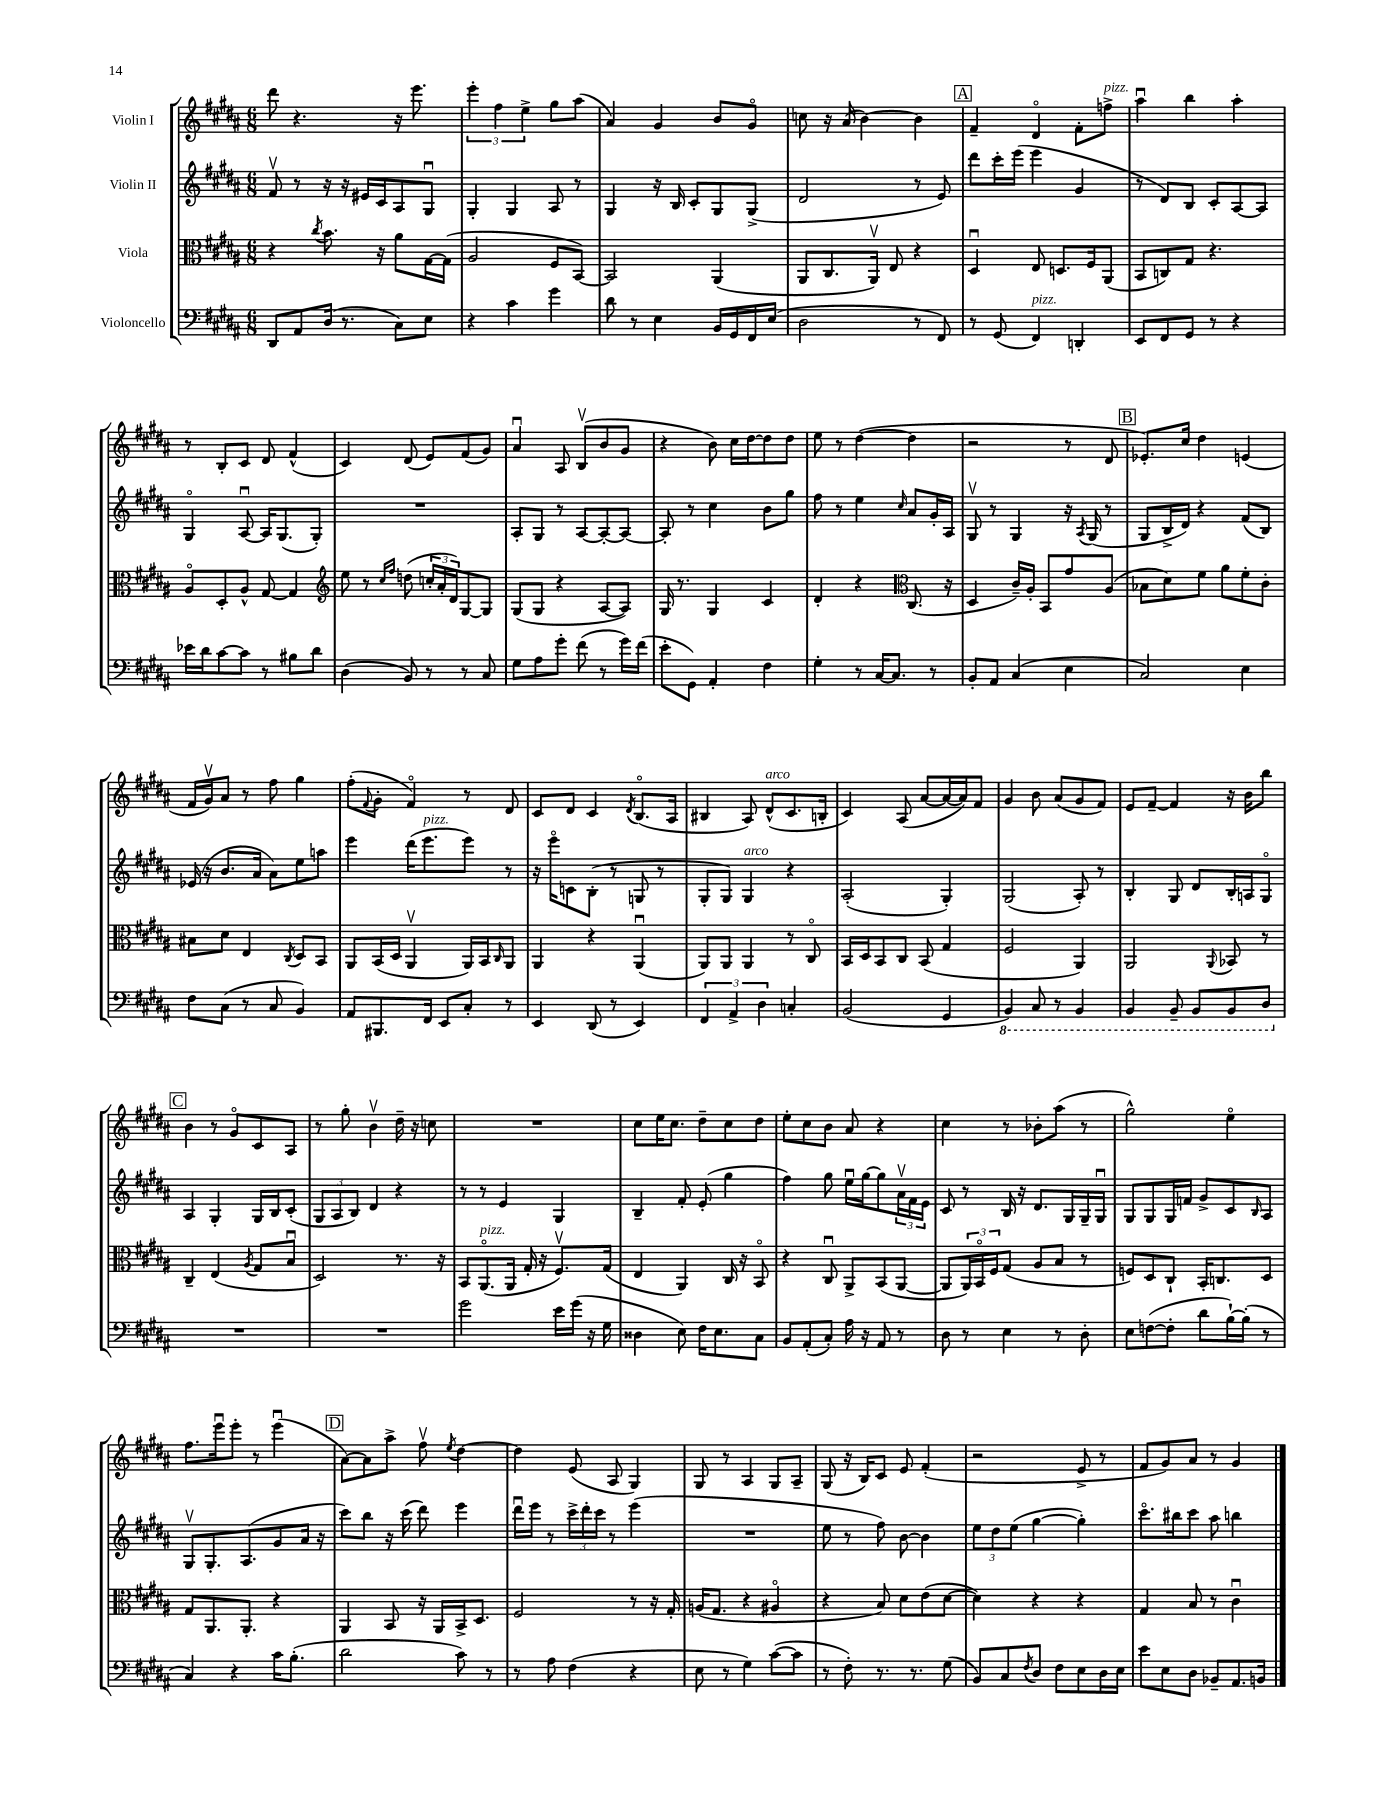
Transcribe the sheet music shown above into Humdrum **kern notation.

**kern	**kern	**kern	**kern
*part4	*part3	*part2	*part1
*staff4	*staff3	*staff2	*staff1
*I"Violoncello	*I"Viola	*I"Violin II	*I"Violin I
*clefF4	*clefC3	*clefG2	*clefG2
*k[f#c#g#d#a#]	*k[f#c#g#d#a#]	*k[f#c#g#d#a#]	*k[f#c#g#d#a#]
*M6/8	*M6/8	*M6/8	*M6/8
=1	=1	=1	=1
8DD#/L	4r	8f#v/	8ddd#\
8AA#/	.	8r	4.r
.	8qcc#/	.	.
(16D#/Jk	8.b\	16r	.
8.r	.	16r	.
.	.	16e#X/LL	.
.	16r	16c#/J	.
8C#\L)	8a#\L	8A#/	16r
.	.	.	8.eee\
8E\J	[16G#\L	8G#u/J	.
.	(16G#\JJ]	.	.
=2	=2	=2	=2
4r	2A#/	4G#'/	6eee'\
.	.	.	6ff#\
4c#\	.	4G#/	.
.	.	.	6ee^\
4g#\	8F#/L	8A#/	8gg#\L
.	[8BB/J)	8r	(8aa#\J
=3	=3	=3	=3
8d#\	2BB/]	4G#/	4a#/)
8r	.	.	.
4E\	.	16r	4g#/
.	.	16B/	.
.	.	8c#'/L	.
16BB/LL	(4AA#/	8G#/	8b/L
16GG#/	.	.	.
16FF#/	.	(8G#^/J	8g#/J
(16E/JJ	.	.	.
=4	=4	=4	=4
2D#\	8AA#/L	2d#/	8ccn\
.	8.C#/	.	16r
.	.	.	(16a#/
.	.	.	[4b\)
.	16AA#v/Jk)	.	.
.	8E/	.	.
8r	4r	8r	4b\]
8FF#/)	.	8e/)	.
!!LO:REH:place=s1:t=A
=5	=5	=5	=5
8r	4D#u/	8ddd#\L	4f#~/
(8GG#/	.	16ccc#'\L	.
.	.	(16eee\JJ	.
!LO:TX:a:i:t=pizz.	!	!	!
4FF#/)	8E/	4eee\	4d#/
.	8.Dn/L	.	.
4DDn'/	.	4g#/	8f#'\L
.	16F#/k	.	.
!	!	!	!LO:TX:a:i:t=pizz.
.	(8AA#/J	.	8ffn^\J
=6	=6	=6	=6
8EE/L	8BB/L	8r	4aa#u\
8FF#/	8Cn/)	8d#/L)	.
8GG#/J	8G#/J	8B/J	4bb\
8r	4.r	8c#'/L	.
4r	.	[8A#/	4aa#'\
.	.	8A#/J]	.
!!LO:LB:g=z
=7	=7	=7	=7
16e-X\LL	8A#/L	4G#/	8r
16d#\J	.	.	.
[8c#\	8D#'/	.	8B'/L
8c#\J]	8A#^^/J	[8A#u/	8c#/J
8r	[8G#/	16A#/KL]	8d#/
.	.	(8.G#/	.
8B#X\L	4G#/]	.	(4f#^^/
8d#\J	.	8G#'/J)	.
=8	=8	=8	=8
*	*clefG2	*	*
(4D#\	8ee\	2.r	4c#/)
.	8r	.	.
.	16qqcc#/LL	.	.
.	16qqff#/JJ	.	.
8BB/)	(8ddn\	.	(8d#/
8r	24ccn'/LL	.	8e/L)
.	24a#'/	.	.
.	24d#/J)	.	.
8r	[8G#/	.	(8f#/
8C#/	8G#/J]	.	8g#/J)
=9	=9	=9	=9
8G#\L	(8G#/L	8A#'/L	4a#u/
8A#\	8G#/J	8G#/J	.
8g#'\J	4r	8r	8A#/
(8f#\	.	[8A#/L	(8Bv/L
8r	[8A#/L	8A#'/_	8b/
16g#\LL)	8A#/J])	8A#/J_	8g#/J
(16f#\JJ	.	.	.
=10	=10	=10	=10
8e'\L	16G#/	8A#'/]	4r
.	8.r	.	.
8GG#\J)	.	8r	.
4AA#'/	4G#/	4cc#\	8b\)
.	.	.	16cc#\LL
.	.	.	[16dd#\J
4F#\	4c#/	8b\L	8dd#\]
.	.	8gg#\J	8dd#\J
=11	=11	=11	=11
4G#'\	4d#'/	8ff#\	8ee\
.	.	8r	8r
8r	4r	4ee\	([4dd#\
[16C#/KL	.	.	.
8.C#/J]	.	.	.
*	*clefC3	*	*
.	.	16qqcc#/	.
.	(8.C#/	8a#/L	4dd#\]
8r	.	16g#'/L	.
.	16r	16A#/JJ	.
=12	=12	=12	=12
8BB'/L	4D#/	8G#v/	2r
8AA#/J	.	8r	.
(4C#/	16c#~/LL)	4G#/	.
.	16A#'/JJ	.	.
.	8BB/L	.	.
4E\	8g#/	16r	8r
.	.	8qA#/	.
.	.	(16G#/	.
.	(8A#/J	8r	8d#/
!!LO:REH:place=s1:t=B
=13	=13	=13	=13
2C#/)	8B-X\L	8G#/L	8.e-X'/L)
.	8d#\)	16B^/L	.
.	.	16d#/JJ)	16cc#/Jk
.	8f#\J	4r	4dd#\
.	8a#\L	.	.
4E\	8f#'\	(8f#/L	(4en/
.	8c#'\J	8B/J)	.
!!LO:LB:g=z
=14	=14	=14	=14
8F#\L	8B#X\L	(16e-X/	16f#/LL
.	.	16r	16g#v/J)
(8C#\J	8d#\J	8.b/L	8a#/J
8r	4E/	.	8r
.	.	16a#/Jk	.
8C#/	.	8a#\L)	8ff#\
.	8qC#/	.	.
4BB/)	8D#/L	8ee\	4gg#\
.	8BB/J	8aan\J	.
=15	=15	=15	=15
8AA#/L	8AA#/L	4eee\	(8ff#'\L
.	.	.	8qqf#/
8.BBB#X/	(16BB/L	.	8g#'\J
.	16D#/JJ	.	.
.	4AA#v/	(16ddd#\KL	4f#/)
!	!	!LO:TX:a:i:t=pizz.	!
16FF#/Jk	.	8.eee\	.
8EE/L	.	.	.
8C#'/J	16AA#/LL)	8eee\J)	8r
.	16BB/J	.	.
.	16qqC#/	.	.
8r	8AA#/J	8r	8d#/
=16	=16	=16	=16
4EE/	4AA#/	16r	8c#/L
.	.	16eee\KL	.
.	.	8cn\	8d#/J
(8DD#/	4r	(8B'\J	4c#/
8r	.	8r	.
.	.	.	8qd#/
4EE/)	(4AA#u/	8Gn/	(8.B/L
.	.	8r	.
.	.	.	16A#/Jk
=17	=17	=17	=17
6FF#/	8AA#/L)	8G#'/L	4B#X/
.	8AA#/J	8G#/J)	.
6AA#^/	.	.	.
!	!	!LO:TX:a:i:t=arco	!
.	4AA#/	4G#/	8A#/)
6D#\	.	.	.
!	!	!	!LO:TX:a:i:t=arco
.	.	.	(8d#^^/L
4Cn'/	8r	4r	8.c#/
.	8C#/	.	.
.	.	.	16Bn'/Jk
=18	=18	=18	=18
(2BB/	16BB/LL	(2A#'/	4c#/)
.	16D#/J	.	.
.	8BB/	.	.
.	8C#/J	.	(8A#/
.	(8BB/	.	[8a#/L
4GG#/	4G#/	4G#'/)	16a#/L_
.	.	.	16a#/J])
.	.	.	8f#/J
=19	=19	=19	=19
*8ba	*	*	*
4BBB/)	2F#/	(2G#/	4g#/
8CC#/	.	.	8b\
8r	.	.	(8a#/L
4BBB/	4AA#/)	8A#'/)	8g#/
.	.	8r	8f#/J)
=20	=20	=20	=20
4BBB/	2AA#/	4B'/	8e/L
.	.	.	[8f#~/J
8BBB~/	.	8G#/	4f#/]
8BBB/L	.	8d#/L	.
.	8qqAA#/	.	.
8BBB/	8BB-X/	16B'/L	16r
.	.	16An/J	16b\KL
8DD#/J	8r	8G#/J	8bb\J
!!LO:LB:g=z
!!LO:REH:place=s1:t=C
=21	=21	=21	=21
*X8ba	*	*	*
2.r	4C#~/	4A#/	4b\
.	(4E/	4G#'/	8r
.	.	.	8g#/L
.	8qA#/	.	.
.	8G#/L	16G#/LL	8c#/
.	.	16B/J	.
.	8Bu/J	(8c#'/J	8A#/J
=22	=22	=22	=22
2.r	2D#/)	12G#/L	8r
.	.	12A#/	.
.	.	.	8gg#'\
.	.	12B/J)	.
.	.	4d#/	4bv\
.	8.r	4r	16dd#~\
.	.	.	16r
.	.	.	8ccn\
.	16r	.	.
=23	=23	=23	=23
2g#\	8BB/L	8r	2.r
!	!LO:TX:a:i:t=pizz.	!	!
.	(8.AA#/	8r	.
.	.	4e/	.
.	16AA#/Jk	.	.
.	16G#'/	.	.
.	16r	.	.
16e\LL	8.F#v/L)	4G#/	.
(16g#\JJ	.	.	.
16r	.	.	.
16G#\	(16G#/Jk	.	.
=24	=24	=24	=24
4D##X\	4E/	4B~/	8cc#\L
.	.	.	16ee\K
.	.	.	8.cc#\J
8E\)	4AA#/)	8f#'/	.
16F#\KL	.	(8e'/	8dd#~\L
8.E\	.	.	.
.	16C#/	4gg#\	8cc#\
.	16r	.	.
8C#\J	8BB/	.	8dd#\J
=25	=25	=25	=25
8BB/L	4r	4ff#\)	8ee'\L
(8AA#'/	.	.	8cc#\
8C#'/J)	8C#u/	8gg#\	8b\J
16A#\	8AA#^/L	16eeu\LL	8a#/
16r	.	[16gg#\J	.
8AA#/	(8BB/	8gg#\]	4r
8r	[8AA#/J	24a#v\L	.
.	.	24f#\	.
.	.	24e\JJ	.
=26	=26	=26	=26
8D#\	8AA#/L]	8c#/	4cc#\
8r	24AA#/L)	8r	.
.	24BB/	.	.
.	24F#/J	.	.
4E\	(8G#/J	16B/	8r
.	.	16r	.
.	8A#/L	8.d#/L	8b-X'\L
8r	8B/J	.	(8aa#\J
.	.	16G#/L	.
8D#'\	8r	16G#~/	8r
.	.	16G#u/JJ	.
=27	=27	=27	=27
8E\L	8Fn/L)	8G#/L	2gg#^^\)
([8Fn\	8D#/	8G#/	.
8F'\J]	8C#`/J	16G#/L	.
.	.	16fn/JJ	.
8d#\L	16BB'/KL	8g#^/L	.
.	8.Cn/	.	.
[16B`\L)	.	8c#/	4ee\
(16B'\JJ]	.	.	.
.	.	16qqB/	.
8r	8D#/J	8A#/J	.
!!LO:LB:g=z
=28	=28	=28	=28
4C#/)	8G#/L	8G#v/L	8.ff#\L
.	8.AA#/	8.G#'/	.
.	.	.	16eeeu\k
4r	.	.	8eee'\J
.	8.AA#'/J	(8.A#/	.
.	.	.	8r
16c#\KL	4r	8g#/	(4eeeu\
(8.B'\J	.	.	.
.	.	16a#/Jk	.
.	.	16r	.
!!LO:REH:place=s1:t=D
=29	=29	=29	=29
2d#\	4AA#/	8ccc#\L)	[8a#\L)
.	.	8bb\J	8a#\]
.	8BB/	16r	8aa#^\J
.	.	(16ccc#\	.
.	16r	8ddd#\)	8ff#v\
.	16AA#/LL	.	.
.	.	.	8qee/
8c#\)	16BB^/J	4eee\	[4dd#\
.	8.D#/J	.	.
8r	.	.	.
=30	=30	=30	=30
8r	2F#/	16ddd#u\LL	4dd#\]
.	.	16eee\JJ	.
8A#\	.	8r	.
(4F#\	.	24ccc#^\LL	(8e/
.	.	24ddd#'\	.
.	.	24ccc#\JJ	.
.	.	8r	8A#/
4r	8r	(4eee\	4G#/)
.	16r	.	.
.	16G#'/	.	.
=31	=31	=31	=31
8E\	(16An/KL	2.r	8G#/
.	8.G#/J	.	.
8r	.	.	8r
4G#\)	4r	.	4A#/
([8c#\L	4A#X/	.	8G#/L
8c#\J]	.	.	8A#~/J
=32	=32	=32	=32
8r	4r	8ee\	(8G#/
8F#'\)	.	8r	16r
.	.	.	16B/KL)
8.r	8B/)	8ff#\)	8c#/J
.	8d#\L	[8b\	8e/
8.r	.	.	.
.	(8e\	4b\]	(4f#'/
(8G#\	[8d#\J	.	.
=33	=33	=33	=33
8BB/L)	4d#\])	12ee\L	2r
.	.	12dd#\	.
8C#/	.	.	.
.	.	(12ee\J	.
8qF#/	.	.	.
8D#/J	4r	[4gg#\	.
8F#\L	.	.	.
8E\	4r	4gg#'\])	8e^/
16D#\L	.	.	8r
16E\JJ	.	.	.
=34	=34	=34	=34
8e\L	4G#/	8.ccc#\L	8f#/L
8E\	.	.	8g#/)
.	.	16bb#X\k	.
8D#\J	8B/	8ccc#\J	8a#/J
8BB-X~/L	8r	8aa#\	8r
8.AA#/	4c#u\	4bbn\	4g#/
16BBn/Jk	.	.	.
==	==	==	==
*-	*-	*-	*-
